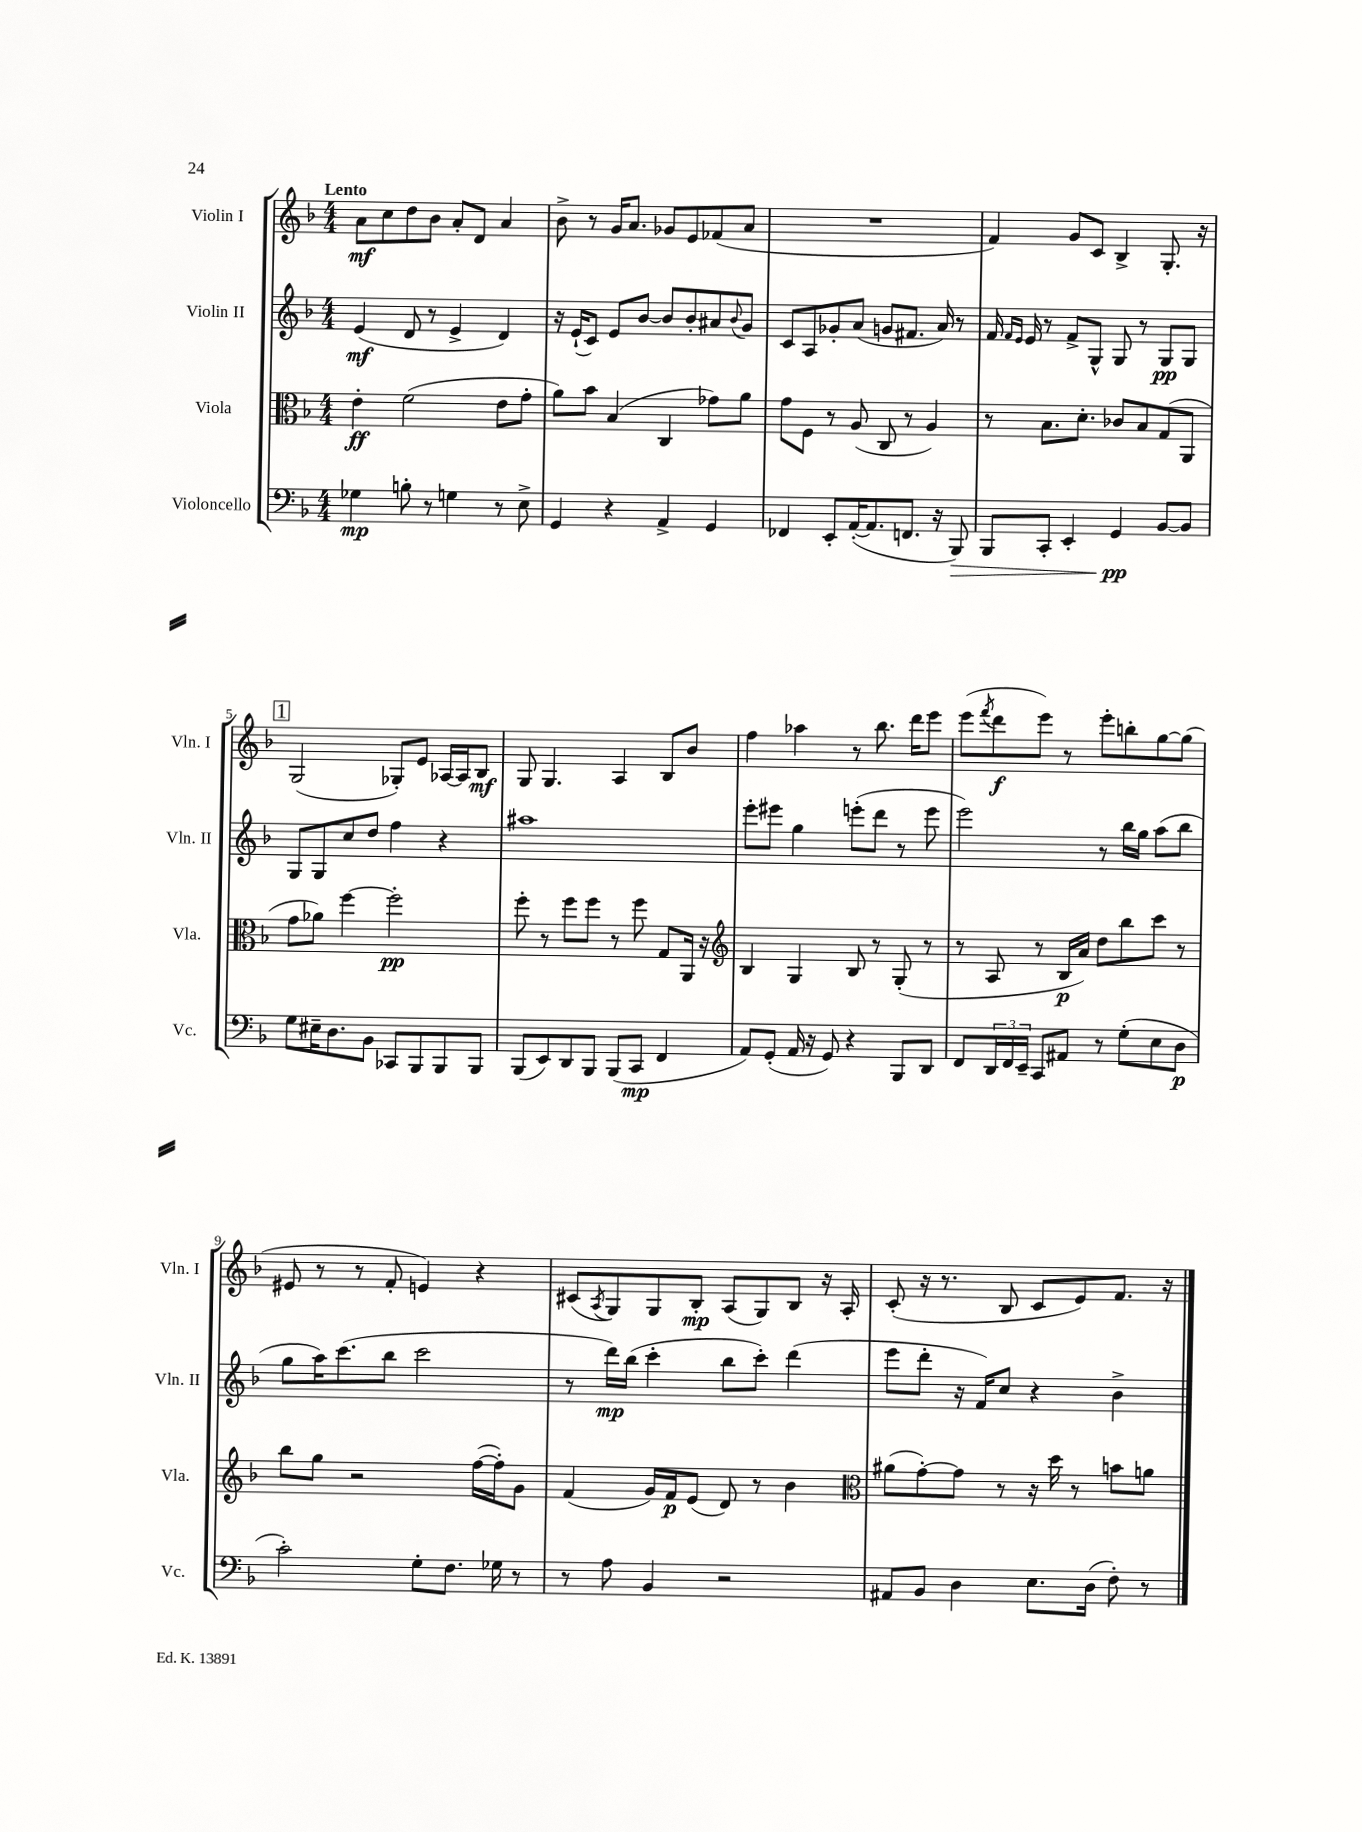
<<
\new StaffGroup <<
\new Staff = "s0" \with { instrumentName = "Violin I" shortInstrumentName = "Vln. I" } {
    \clef treble \key f \major \numericTimeSignature \time 4/4 \tempo "Lento"
    a'8\mf c''8 d''8 bes'8 a'8-. d'8 a'4 |
    bes'8-> r8 g'16 a'8. ges'8 e'8 fes'8( a'8 |
    R1 |
    f'4) g'8 c'8 bes4-> g8.-. r16 |
    \mark \markup { \box "1" } g2( ges8-.) e'8 aes16~ aes16 bes8\mf |
    g8 g4. a4 bes8 bes'8 |
    f''4 aes''4 r8 bes''8. d'''16 e'''8 |
    e'''8( \acciaccatura { f'''8 } d'''8\f e'''8) r8 e'''8-. b''8-. g''8~ g''8( |
    eis'8 r8 r8 f'8-. e'4) r4 |
    cis'8( \acciaccatura { a8 } g8) g8 bes8-.\mp a8( g8) bes8 r16 a16-. |
    c'8-.( r16 r8. bes8 c'8 e'8) f'8. r16 \bar "|." |
}
\new Staff = "s1" \with { instrumentName = "Violin II" shortInstrumentName = "Vln. II" } {
    \clef treble \key f \major \numericTimeSignature \time 4/4
    e'4\mf( d'8 r8 e'4-> d'4) |
    r16 e'16-!( c'8) e'8 bes'8~ bes'8 bes'8-. ais'8 \appoggiatura { bes'8 } g'8 |
    c'8 a8 ges'8-. a'8( g'8 fis'8. a'16) r8 |
    f'16 \grace { f'16 e'16 } e'16 r8 f'8-> g8-^ g8 r8 g8\pp g8 |
    \mark \markup { \box "1" } g8 g8 c''8 d''8 f''4 r4 |
    ais''1 |
    e'''8-. eis'''8 g''4 e'''8-.( d'''8 r8 e'''8 |
    e'''2) r8 bes''16 g''16 a''8( bes''8 |
    g''8 a''16) c'''8.( bes''8 c'''2 |
    r8 d'''16\mp) bes''16( c'''4-. bes''8 c'''8-.) d'''4( |
    e'''8 d'''8-. r16 f'16) c''8 r4 bes'4-> \bar "|." |
}
\new Staff = "s2" \with { instrumentName = "Viola" shortInstrumentName = "Vla." } {
    \clef alto \key f \major \numericTimeSignature \time 4/4
    e'4-.\ff f'2( e'8 g'8-. |
    a'8) bes'8 bes4( c4 ges'8) a'8 |
    g'8 f8 r8 a8( c8 r8 a4) |
    r8 bes8. d'8.-. ces'8 bes8 g8( a,8 |
    \mark \markup { \box "1" } g'8 aes'8) f''4~ f''2-.\pp |
    f''8-. r8 f''8 f''8 r8 f''8 g8 a,16 r16 |
    \clef treble bes4 g4 bes8 r8 g8-.( r8 |
    r8 a8 r8 bes16\p a'16) d''8 bes''8 c'''8 r8 |
    bes''8 g''8 r2 f''16~( f''16-.) g'8 |
    f'4( g'16) f'16\p e'8( d'8) r8 bes'4 |
    \clef alto ais'8( g'8~-.) g'8 r8 r16 d''16 r8 b'8 a'8 \bar "|." |
}
\new Staff = "s3" \with { instrumentName = "Violoncello" shortInstrumentName = "Vc." } {
    \clef bass \key f \major \numericTimeSignature \time 4/4
    ges4\mp b8-. r8 g4 r8 e8-> |
    g,4 r4 a,4-> g,4 |
    fes,4 e,8-. a,16~-.( a,8. f,8. r16 bes,,8\>) |
    bes,,8 c,8-. e,4-. g,4\pp\! bes,8~ bes,8 |
    \mark \markup { \box "1" } g8 eis16-- d8. bes,8 ces,8 bes,,8 bes,,8 bes,,8 |
    bes,,8( e,8) d,8 bes,,8 bes,,8( c,8\mp f,4 |
    a,8) g,8-.( a,16 r16 g,8) r4 bes,,8 d,8 |
    f,8 \tuplet 3/2 { d,16 f,16 e,16-- } c,8 ais,8 r8 g8-.( e8 d8\p |
    c'2-.) g8-. f8. ges16 r8 |
    r8 a8 bes,4 r2 |
    ais,8 bes,8 d4 e8. d16( f8-.) r8 \bar "|." |
}
>>
>>
